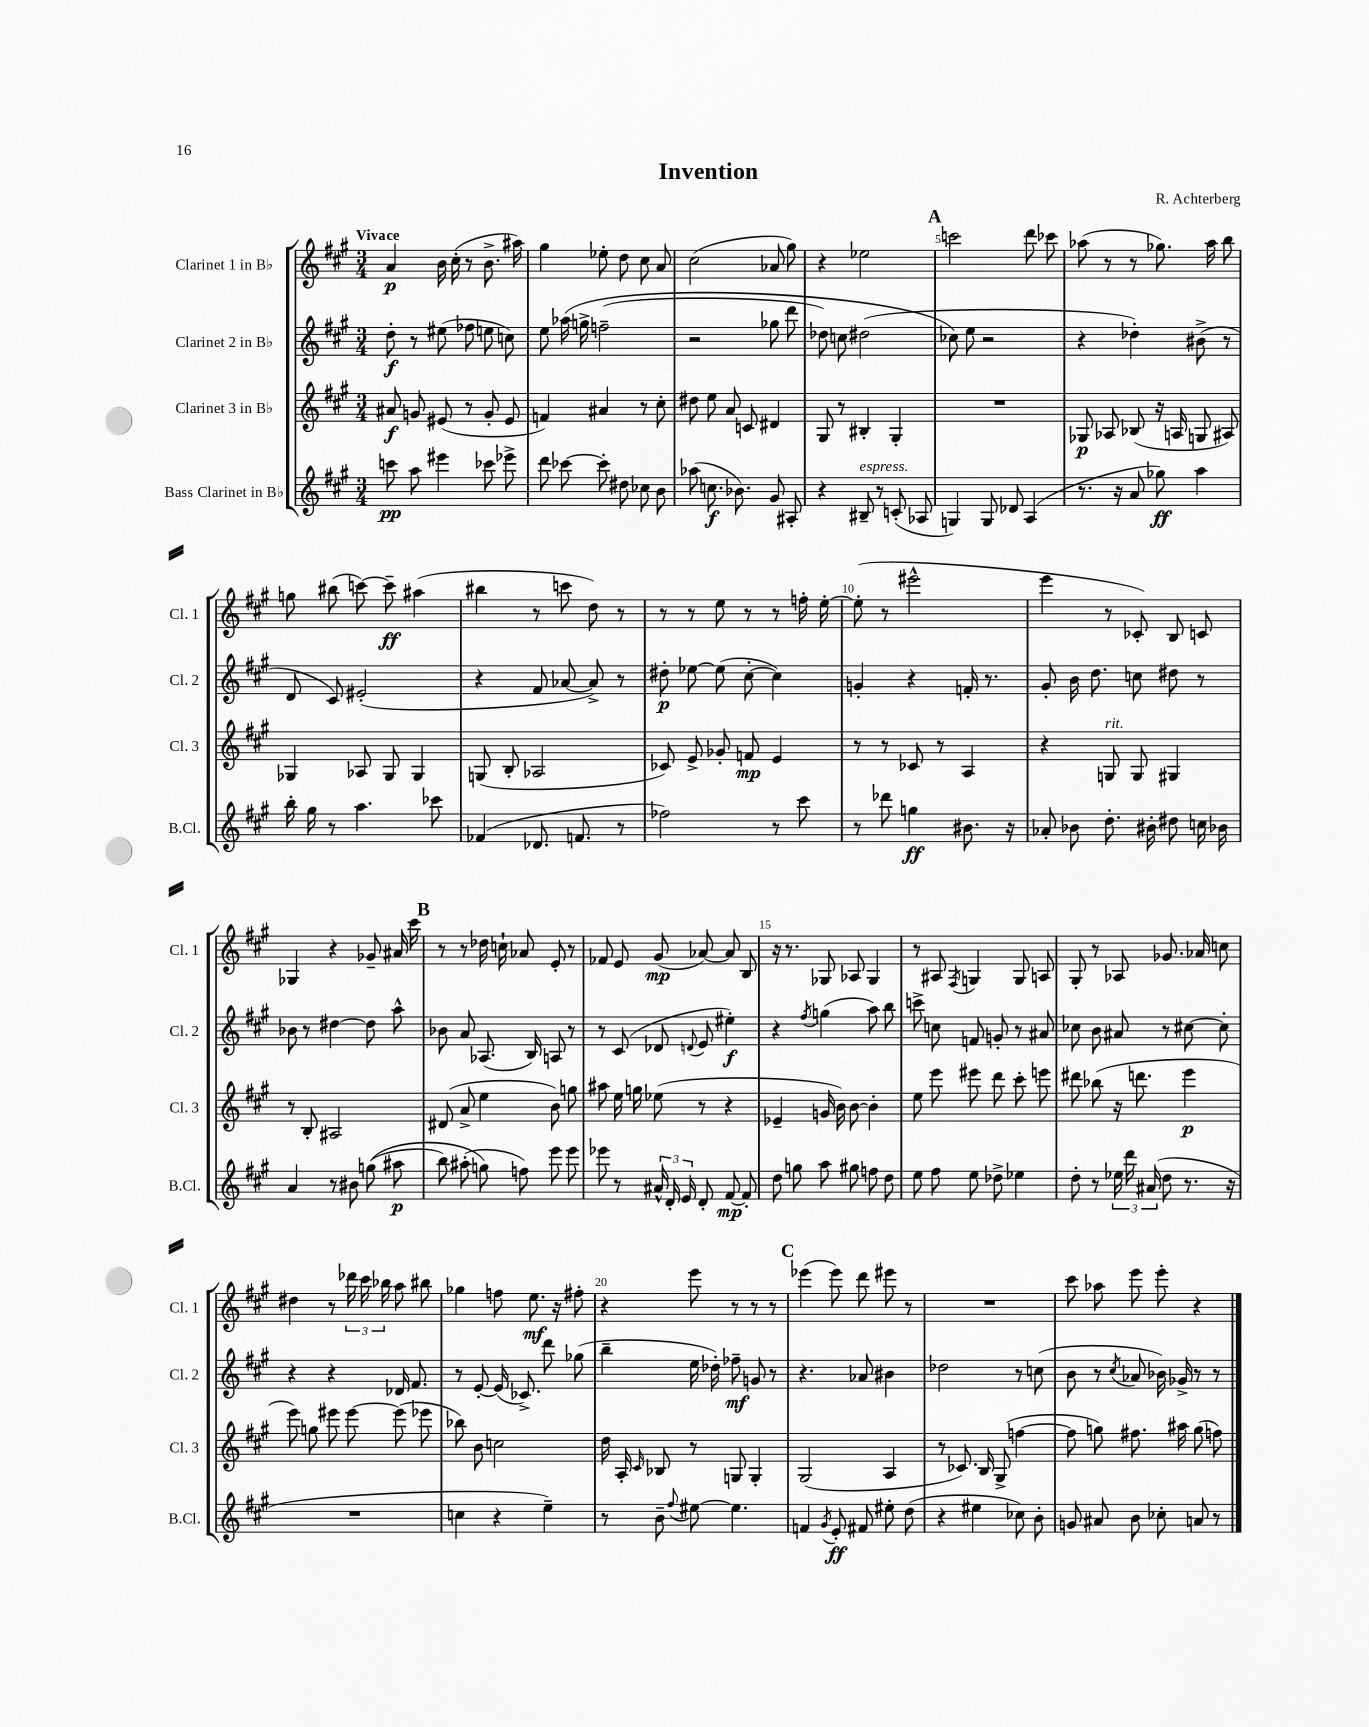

**kern	**kern	**kern	**kern
*staff4	*staff3	*staff2	*staff1
*clefG2	*clefG2	*clefG2	*clefG2
*k[f#c#g#]	*k[f#c#g#]	*k[f#c#g#]	*k[f#c#g#]
*M3/4	*M3/4	*M3/4	*M3/4
8ccc	8a#	8dd'	4a
8aa	8g	8r	.
4eee#	(8e#	(8ee#	16b
.	.	.	(16cc#'
.	8r	8ff-	8r
8ccc-	8g'	8ee	8.b^
8eee-^	8e#	8cc)	.
.	.	.	16aa#)
=	=	=	=
8ddd	4f)	8ee	4gg#
[8ccc-	.	&(16aa-	.
.	.	16gg^	.
8ccc-']	4a#	(2ff~	8ee-'
8dd#	.	.	8dd
8cc-	8r	.	8cc#
8b	8cc#'	.	8a
=	=	=	=
(8aa-	8dd#	2r	(2cc#
8.cc	8ee	.	.
.	8a	.	.
8.b-)	.	.	.
.	8c	.	.
8g#	4d#	8gg-	8a-
8A#'	.	8ddd	8gg#)
=	=	=	=
4r	8G#	8dd-)	4r
.	8r	8cc	.
8B#~	4B#'	(2dd#	2ee-
8r	.	.	.
(8c'	4G#'	.	.
8A-	.	.	.
=	=	=	=
4G)	2.r	8cc-&)	2ccc
.	.	8ee	.
8G	.	2r	.
8d-	.	.	.
(4A	.	.	8ddd
.	.	.	8ccc-
=	=	=	=
8.r	8G-	4r	(8aa-
.	8A-	.	8r
16r	.	.	.
8a	(8B-	4dd-')	8r
8gg-)	16r	.	8.gg-)
.	16A	.	.
4aa	8G	(8b#^	.
.	.	.	16aa-
.	8A#)	8r	8bb
=	=	=	=
16bb'	4G-	8d	8gg
16gg#	.	.	.
8r	.	8c#)	(8bb#
4.aa	8A-	(2e#'	[8ccc)
.	8G-	.	8ccc~]
.	4G-	.	(4aa#
8ccc-	.	.	.
=	=	=	=
(4f-	(8G	4r	4bb#
.	8B'	.	.
8.d-	2A-	8f#	8r
.	.	[8a-	8ccc
8.f	.	.	.
.	.	8a-^])	8dd)
8r	.	8r	8r
=	=	=	=
2ff-)	8c-)	8dd#'	8r
.	8e^	[8ee-	8r
.	8g-'	(8ee-]	8ee
.	8f	[8cc#'	8r
8r	4e	4cc#])	8r
8ccc#	.	.	16ff'
.	.	.	[16ee'
=	=	=	=
8r	8r	4g'	(8ee']
8ddd-	8r	.	8r
4gg	8c-	4r	2eee#^^
.	8r	.	.
8.b#	4A	16f'	.
.	.	8.r	.
16r	.	.	.
=	=	=	=
8a-'	4r	8g#'	4eee
8b-	.	16b	.
.	.	8.dd	.
8.dd'	8G	.	8r
.	8G	8cc	8c-')
16b#'	.	.	.
8dd#	4G#	8dd#	8B
16cc	.	8r	8c
16b-	.	.	.
=	=	=	=
4a	8r	8b-	4G-
.	8B'	8r	.
8r	2A#	[4dd#	4r
8b#	.	.	.
&((8gg	.	8dd#]	8g-~
8aa#	.	8aa^^	16a#
.	.	.	16ccc#
=	=	=	=
8bb)	(8d#	8b-	8r
(8aa#'	8a^	8a	8r
8gg&)	4ee	(8.A-	16dd-
.	.	.	16cc`
8ff)	.	.	8a-
.	.	16B)	.
8eee	8b)	8A	8e'
8eee	8gg	8r	8r
=	=	=	=
8eee-	8aa#	8r	8f-
8r	16ee	(8c#	8e
.	16gg	.	.
24a#^^	(8ee-	8d-	(8g#
24d'	.	.	.
24e	.	.	.
.	.	8qqd	.
8d'	8r	8e	[8a-)
[8f#	4r	4ee#')	8a-]
8f#']	.	.	8B
=	=	=	=
8dd	4e-~	4r	16r
.	.	.	8.r
8gg	.	.	.
.	.	8qff#	.
8aa	16g	(4gg	8G-
.	16b)	.	.
8gg#	[8b	.	8A-
8ff	4b']	8aa)	4G-
8dd	.	8bb	.
=	=	=	=
8ee	8ee	8ccc^	8r
8ff#	8eee	8cc	8A#
.	.	.	8qF#
8ee	8eee#	8f	4G
8dd-^	8ddd	8g'	.
4ee-	8ccc#'	8r	8G
.	8eee	8a#	8A
=	=	=	=
8dd'	8ddd#	8cc-	8G#'
8r	(8bb-	8b	8r
24ee-	16r	8a#	8A-
24ddd	.	.	.
.	8.ddd	.	.
(24a#	.	.	.
8dd	.	8r	8.g-
8.r	4eee	[8cc#	.
.	.	.	16a-
.	.	8cc#']	8cc
16r	.	.	.
=	=	=	=
2.r	8eee)	4r	4dd#
.	8gg	.	.
.	8eee#	4r	8r
.	[8eee#	.	24ddd-
.	.	.	24ccc#
.	.	.	24bb-
.	(8eee#]	16d-	8aa
.	.	8.f#	.
.	8eee-	.	8bb#
=	=	=	=
4cc	8bb-)	8r	4gg-
.	8b	[8e'	.
4r	2cc	(16e]	8ff
.	.	8.c-^)	.
.	.	.	8.ee
4ee~)	.	8ddd	.
.	.	.	16r
.	.	(8gg-	8ff#'
=	=	=	=
8r	16dd	4bb~	4r
.	16A'	.	.
.	16qqc#	.	.
8b~	8B-	.	.
8qqff#	.	.	.
[8ee#	8r	16ee	8eee
.	.	16dd-')	.
4.ee#]	8G	8ff-~	8r
.	4G'	8g	8r
.	.	8r	8r
=	=	=	=
4f	(2G#	4.r	(4eee-
8qg#	.	.	.
8e'	.	.	8eee-)
8f#	.	8a-	8ddd
8ee#'	4A	4b#	8eee#
(8dd	.	.	8r
=	=	=	=
4r	8r	2dd-	2.r
.	8.c-)	.	.
4ee#	.	.	.
.	16B	.	.
.	(8G#^	.	.
8cc-)	[4ff	8r	.
8b'	.	(8cc	.
=	=	=	=
8g	8ff]	8b	8ccc#
8a#	8gg)	8r	8aa-
.	.	8qcc#	.
8b	8.ff#	8a-	8eee
8cc-'	.	16b-)	8eee'
.	16aa#	16g-^	.
8a	(8gg	8r	4r
8r	8ff)	8r	.
==	==	==	==
*-	*-	*-	*-
